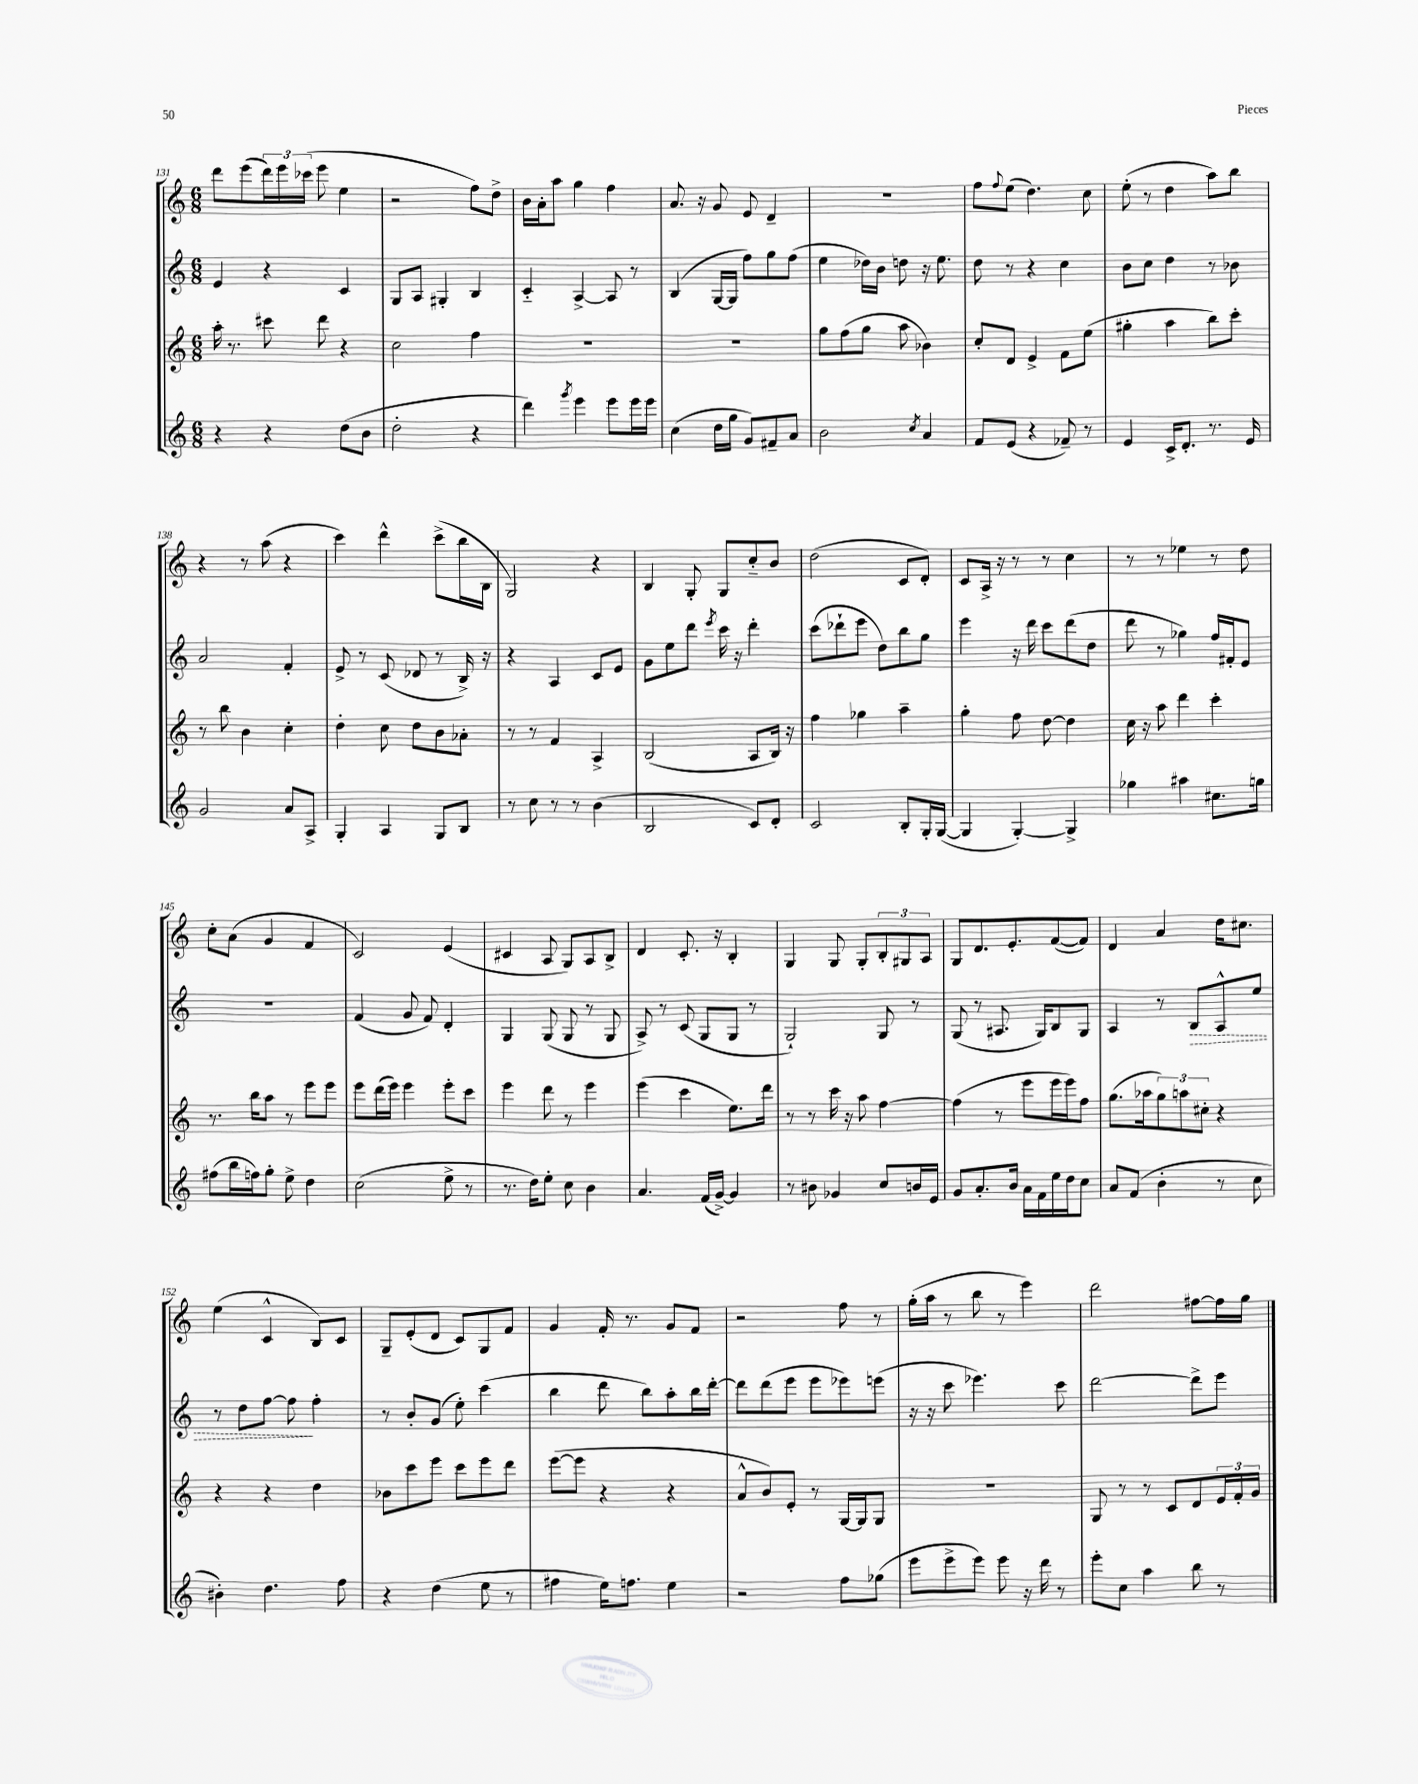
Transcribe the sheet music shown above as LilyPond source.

<<
\new StaffGroup <<
\new Staff = "s0" {
    \clef treble \key c \major \numericTimeSignature \time 6/8
    d'''8 e'''8( \tuplet 3/2 { d'''16) e'''16 ces'''16( } e'''8 e''4 |
    r2 f''8) d''8-> |
    b'16 a'16-. a''8 g''4 f''4 |
    a'8. r16 g'8 e'8 d'4-- |
    R2. |
    f''8 \appoggiatura { f''8 } e''8( d''4.) c''8 |
    e''8-.( r8 d''4 a''8) b''8 |
    r4 r8 a''8( r4 |
    c'''4) d'''4-^ c'''8->( b''16 b16 |
    g2) r4 |
    b4 g8-. g8 c''8-_ b'8 |
    d''2( c'8 d'8-.) |
    c'8 a16-> r16 r8 r8 c''4 |
    r8 r8 ees''4 r8 d''8 |
    c''8-. a'8( g'4 f'4 |
    c'2) e'4( |
    cis'4 a8 g8) a8 b8-> |
    d'4 c'8.-. r16 b4-. |
    g4 g8 g8-. \tuplet 3/2 { b8-. gis8 a8 } |
    g8 d'8. e'8.-. f'8~( f'8) |
    d'4 a'4 d''16 cis''8. |
    e''4( c'4-^ b8) c'8 |
    g8-- e'8-.( d'8 c'8) g8 f'8 |
    g'4 f'16-. r8. g'8 f'8 |
    r2 f''8 r8 |
    g''16-.( a''16 r8 b''8 r8 e'''4) |
    d'''2 fis''8~ fis''16 g''16 \bar "|." |
}
\new Staff = "s1" {
    \clef treble \key c \major \numericTimeSignature \time 6/8
    e'4 r4 c'4 |
    g8 a8 gis4-. b4 |
    c'4-_ a4~-> a8 r8 |
    b4( g16~ g16 f''8) g''8 f''8( |
    e''4 des''16) b'16 d''8 r16 e''8. |
    d''8 r8 r4 c''4 |
    b'8 c''8 d''4 r8 bes'8 |
    a'2 f'4-. |
    e'8-> r8 c'8( des'8 r8 b16->) r16 |
    r4 a4 c'8 e'8 |
    g'8 e''8 d'''8 \acciaccatura { e'''8 } c'''16 r16 d'''4-. |
    c'''8( des'''8-! e'''8 d''8) b''8 g''8 |
    e'''4 r16 d'''16 c'''8 d'''8( d''8 |
    d'''8 r8 ges''4) f''16 fis'16-. e'8 |
    R2. |
    f'4( g'8 f'8) d'4-. |
    g4 g8( g8 r8 g8 |
    a8->) r8 c'8( g8 g8 r8 |
    g2-!) g8 r8 |
    g8( r8 ais8. g16) b8 g8 |
    a4 r8 \once \override Hairpin.style = #'dashed-line b8\> a8-^ e''8 |
    r8 d''8 f''8~ f''8\! f''4-. |
    r8 b'8-. g'8( e''8-.) c'''4( |
    b''4 d'''8 b''8) a''8-. b''16 d'''16~-. |
    d'''8 d'''8( e'''8 e'''8 ees'''8) e'''8( |
    r16 r16 c'''8 ees'''4.) c'''8 |
    d'''2~ d'''8-> e'''8 \bar "|." |
}
\new Staff = "s2" {
    \clef treble \key c \major \numericTimeSignature \time 6/8
    a''16-. r8. cis'''8 d'''8 r4 |
    c''2 f''4 |
    r2. |
    R2. |
    g''8 f''8( g''8 a''8 bes'4) |
    c''8-. d'8 e'4-> f'8 e''8( |
    gis''4-. a''4 b''8) c'''8-. |
    r8 b''8 b'4 c''4-. |
    d''4-. c''8 d''8 b'8 aes'8-. |
    r8 r8 f'4 a4-> |
    b2( a8 b16) r16 |
    f''4 ges''4 a''4-- |
    g''4-. f''8 d''8~ d''4 |
    c''16 r16 a''8 d'''4 c'''4-. |
    r8. b''16 a''8 r8 e'''8 e'''8 |
    e'''8 d'''16( e'''16) e'''4 e'''8-. c'''8 |
    e'''4 d'''8 r8 e'''4 |
    e'''4( c'''4 e''8.) d'''16 |
    r8 r8 c'''16 r16 a''8 f''4~ |
    f''4( r8 e'''8 e'''16 e'''16) f''8 |
    g''8.( aes''16 \tuplet 3/2 { g''8) a''8 cis''8-. } r4 |
    r4 r4 d''4 |
    bes'8 c'''8 e'''8 c'''8 e'''8 d'''8 |
    e'''8~( e'''8 r4 r4 |
    a'8-^ b'8) e'8-. r8 g16~ g16 g8 |
    R2. |
    g8 r8 r8 c'8 d'8 \tuplet 3/2 { e'16 f'16-. g'16 } \bar "|." |
}
\new Staff = "s3" {
    \clef treble \key c \major \numericTimeSignature \time 6/8
    r4 r4 d''8( b'8 |
    d''2-. r4 |
    d'''4) \acciaccatura { g'''8 } e'''4 e'''8 e'''16 e'''16 |
    c''4( d''16 g''16 g'8) fis'8-- a'8 |
    b'2 \acciaccatura { c''8 } a'4 |
    f'8 e'8( r4 fes'8--) r8 |
    e'4 c'16-> d'8.-. r8. e'16 |
    g'2 a'8 a8-> |
    g4-. a4 g8 b8 |
    r8 c''8 r8 r8 b'4( |
    b2 c'8) d'8-. |
    c'2 b8-. g16-. g16~( |
    g4 g4~-.) g4-> |
    ges''4 ais''4 cis''8. g''16 |
    fis''8( b''16 f''16) g''8-. e''8-> d''4 |
    c''2( e''8-> r8 |
    r8. d''16) e''8-. c''8 b'4 |
    a'4. f'16( g'16~->) g'4 |
    r8 bis'8 ges'4 c''8 b'16 e'16 |
    g'8 a'8.-. b'16 a'16 f'16 e''16 d''16 c''8 |
    a'8 f'8( b'4-. r8 c''8 |
    bis'4-.) d''4. f''8 |
    r4 d''4( e''8 r8 |
    fis''4 e''16) f''8. e''4 |
    r2 f''8 ges''8( |
    e'''8 e'''8-> e'''8) e'''8 r16 d'''16 r8 |
    e'''8-. c''8 a''4 b''8 r8 \bar "|." |
}
>>
>>
\layout { \context { \Score currentBarNumber = #131 } }
